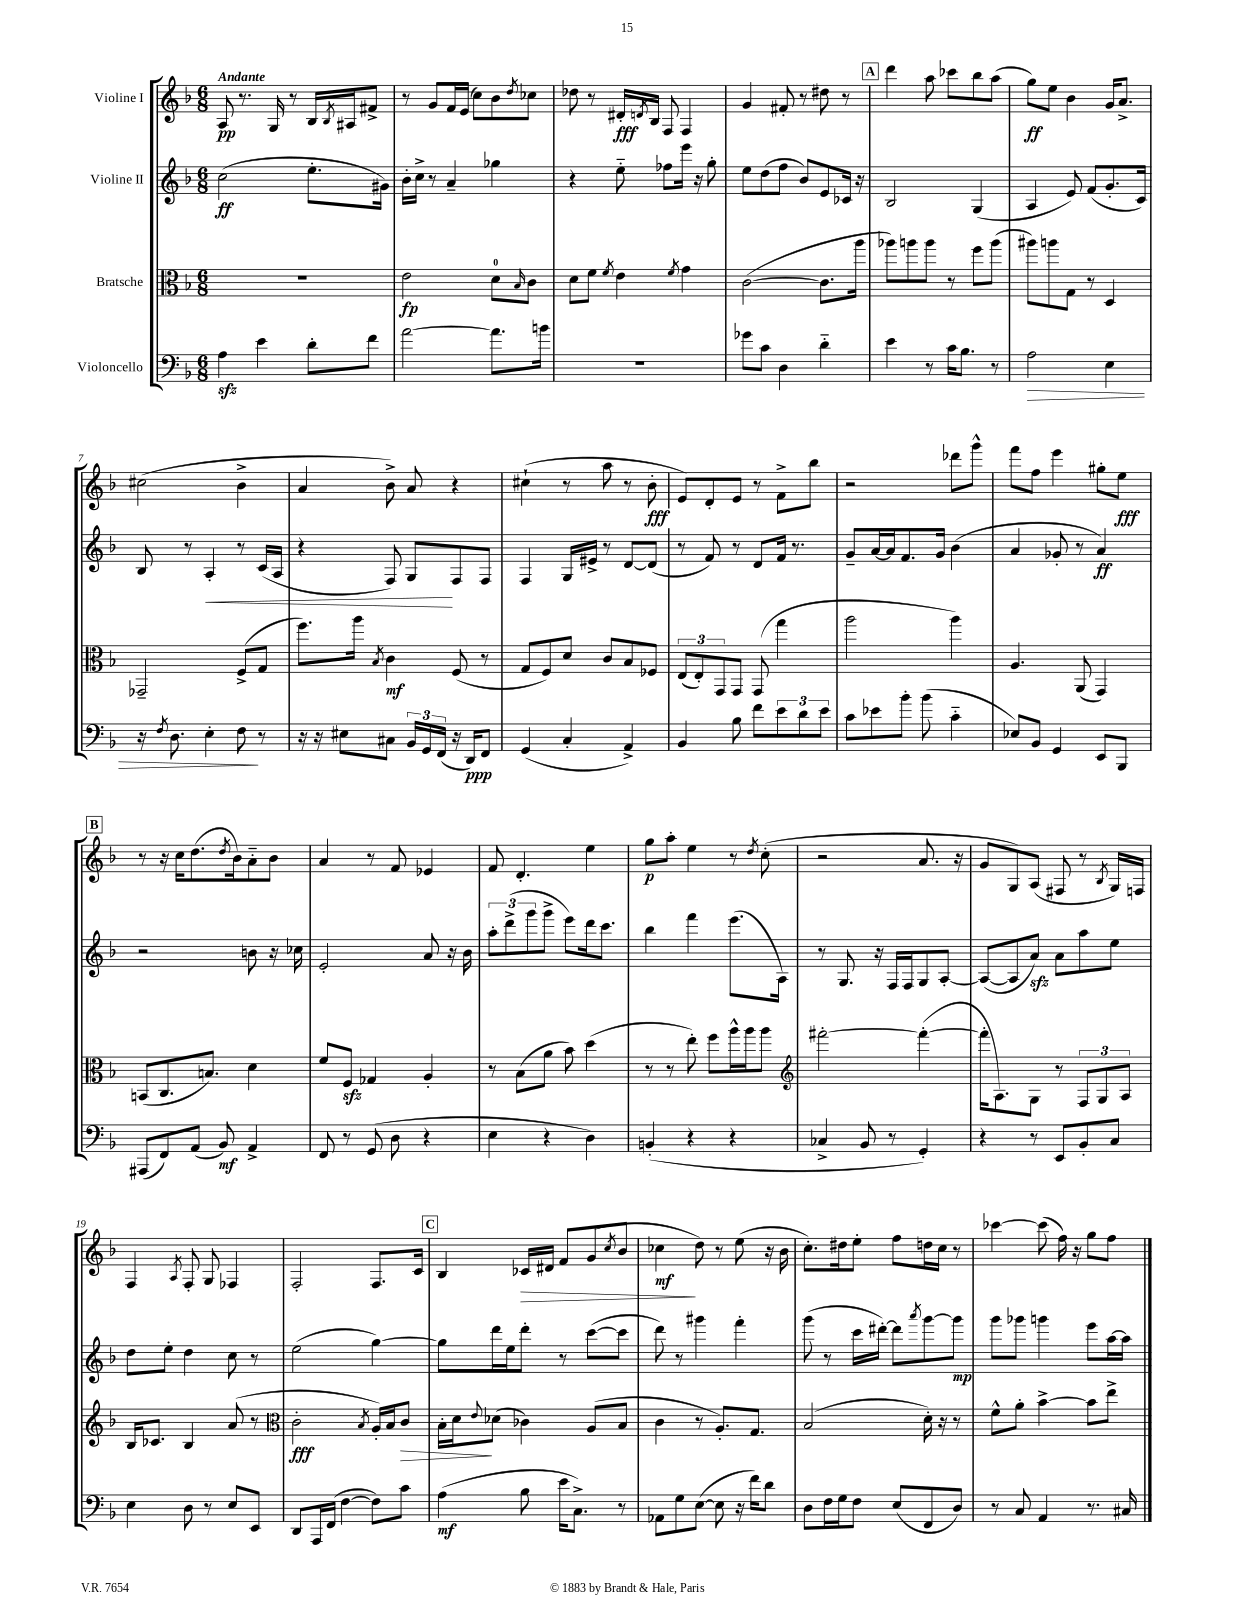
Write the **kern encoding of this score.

**kern	**kern	**kern	**kern
*staff4	*staff3	*staff2	*staff1
*clefF4	*clefC3	*clefG2	*clefG2
*k[b-]	*k[b-]	*k[b-]	*k[b-]
*M6/8	*M6/8	*M6/8	*M6/8
4A	2.r	(2cc	8A
.	.	.	8.r
4e	.	.	.
.	.	.	16G
.	.	.	8r
8d'	.	8.ee'	16B-
.	.	.	8qB-
.	.	.	16A#
8f	.	.	8f#^
.	.	16g#)	.
=	=	=	=
[2a	2e	16b-'	8r
.	.	16cc^	.
.	.	8r	8g
.	.	4a~	16f
.	.	.	(16e
.	.	.	8cc)
8.a]	8d	4gg-	8b-
.	16qqB-	.	8qdd
.	8c	.	8cc-
16b	.	.	.
=	=	=	=
2.r	8d	4r	8dd-
.	8f	.	8r
.	8qf	.	.
.	4e	8ee'~	16d#'
.	.	.	8qd
.	.	.	16B-
.	.	8ff-	8F
.	8qf	.	.
.	4g	16eee	4F
.	.	16r	.
.	.	8gg'	.
=	=	=	=
8g-	([2c	8ee	4g
8c	.	(8dd	.
4D	.	8ff	8f#'
.	.	8b-)	8r
4d'~	8.c]	8e	8dd#
.	.	16c-	8r
.	16aa	16r	.
=	=	=	=
4e	8aa-)	2B-	4ddd
.	8aa	.	.
8r	8aa	.	8aa
16c	8r	.	8ccc-
8.B-	.	.	.
.	8ff	(4G	8bb-
8r	(8aa	.	(8aa
=	=	=	=
2A	8aa#)	4A	8gg)
.	8aa	.	8ee
.	8G	8e)	4b-
.	8r	(8f	.
4E	4D	8.g'	16g
.	.	.	8.a^
.	.	16c)	.
=	=	=	=
16r	2GG-~	8B-	(2cc#
8qF	.	.	.
8.D	.	.	.
.	.	8r	.
4E'	.	4A'	.
8F	(8F^	8r	4b-^
8r	8G	(16c	.
.	.	16A	.
=	=	=	=
16r	8.ff)	4r	4a
16r	.	.	.
8E#	.	.	.
.	16aa	.	.
.	8qB-	.	.
8C#	4c	8F)	8b-^)
24BB-	.	8G	8a
24GG	.	.	.
(24FF	.	.	.
16r	(8F	8F	4r
16DD)	.	.	.
8FF	8r	8F	.
=	=	=	=
(4GG	8G	4F	(4cc#`
.	8F)	.	.
4C'	8d	16G	8r
.	.	16e#^	.
.	8c	8r	8aa
4AA^)	8B-	[8d	8r
.	8F-	(8d]	8b-'
=	=	=	=
4BB-	(12E	8r	8e)
.	12E')	.	.
.	.	8f)	8d'
.	12GG	.	.
8B-	8GG	8r	8e
8f	(8GG	8d	8r
12e	4gg	16f	8f^
.	.	8.r	.
12d	.	.	.
.	.	.	8bb-
12e	.	.	.
=	=	=	=
8c	2aa	8g~	2r
8e-	.	[16a	.
.	.	16a]	.
8b-'	.	8.f	.
(8b-	.	.	.
.	.	16g	.
4c'~	4aa)	(4b-	8ddd-
.	.	.	8ggg^^
=	=	=	=
8E-)	4.A	4a	8fff
8BB-	.	.	8ff
4GG	.	8g-'	4eee
.	(8AA	8r	.
8EE	4GG)	4a)	8gg#'
8BBB-	.	.	8ee
=	=	=	=
(8AAA#	(8BB	2r	8r
8FF)	8.C	.	16r
.	.	.	16cc
(8AA	.	.	(8.dd
.	8.B)	.	.
8BB-)	.	.	.
.	.	.	8qdd
.	.	.	16b-)
4AA^	4d	8b	8a'~
.	.	16r	8b-
.	.	16cc-	.
=	=	=	=
8FF	8f	2e'	4a
8r	8F	.	.
(8GG	4G-	.	8r
8D	.	.	8f
4r	4A'	8a	4e-
.	.	16r	.
.	.	16b-	.
=	=	=	=
4E	8r	12aa'	8f
.	.	(12ddd^	.
.	(8B-	.	4.d'
.	.	12ggg	.
4r	8a	8ggg^	.
.	8b-)	8eee)	.
4D)	(4dd	16ddd	4ee
.	.	8.ccc	.
=	=	=	=
(4BB'	8r	4bb-	8gg
.	8r	.	8aa'
4r	8ee')	4fff	4ee
.	8ff	.	.
4r	16aa^^	(8.eee	8r
.	16aa	.	.
.	.	.	8qdd
.	8aa	.	(8cc'
.	.	16A)	.
=	=	=	=
*	*clefG2	*	*
4C-^	[2fff#'	8r	2r
.	.	8.G	.
8BB-	.	.	.
.	.	16r	.
8r	.	16F	.
.	.	16F	.
4GG')	(4fff#'_	8G	8.a
.	.	[8A'	.
.	.	.	16r
=	=	=	=
4r	16fff#']	(8A_	8g
.	8.A)	.	.
.	.	8A]	8G)
8r	8G	8a)	(8A
8EE	8r	8a	8F#
8BB-'	12F	8aa	8r
.	12G	.	.
.	.	.	8qB-
8C	.	8ee	16G)
.	12A	.	.
.	.	.	16F
=	=	=	=
4E	16B-	8dd	4F
.	8.c-	.	.
.	.	8ee'	.
.	.	.	8qA
8D	4B-	4dd	8F'
8r	.	.	8G
8E	(8a	8cc	4F-
8EE	8r	8r	.
=	=	=	=
*	*clefC3	*	*
8DD	2c'	(2ee	2F'
16AAA	.	.	.
(16FF	.	.	.
[4F	.	.	.
.	8qB-	.	.
8F])	16A')	[4gg)	8.F
.	16B-	.	.
8c	8c	.	.
.	.	.	16c
=	=	=	=
(4A	16B-'	8gg]	4B-
.	16d	.	.
.	8qqe	.	.
.	(8d-	16ddd	.
.	.	16ee	.
8B-	4c-)	8ddd'	16c-
.	.	.	16d#
16e	.	8r	8f
8.C^)	.	.	.
.	(8A	([8ccc	(8g
.	.	.	8qcc
8r	8B-	8ccc]	8b-
=	=	=	=
8AA-	4c	8ddd)	4cc-
8G	.	8r	.
([8E	8r	4ggg#	8dd)
8E]	8.A')	.	8r
16r	.	4fff'	(8ee
16f)	8.G	.	.
8d	.	.	16r
.	.	.	16b-
=	=	=	=
8D	(2B-	(8ggg	8.cc')
16F	.	8r	.
16G	.	.	16dd#
8F	.	16ccc	8ee'
.	.	[16ddd#')	.
(8E	.	8ddd#]	8ff
.	.	8qaaa	.
8FF	16d')	[8ggg	16dd
.	16r	.	16cc
8D)	8r	8ggg]	8r
=	=	=	=
8r	8f^^	8ggg	[4ccc-
8C	8a'	8ggg-	.
4AA	[4b-^	4ggg	(8ccc-]
.	.	.	16ff)
.	.	.	16r
8.r	8b-]	8eee	8gg
.	8ee^	[16aa	8ff
16C#	.	16aa]	.
==	==	==	==
*-	*-	*-	*-
